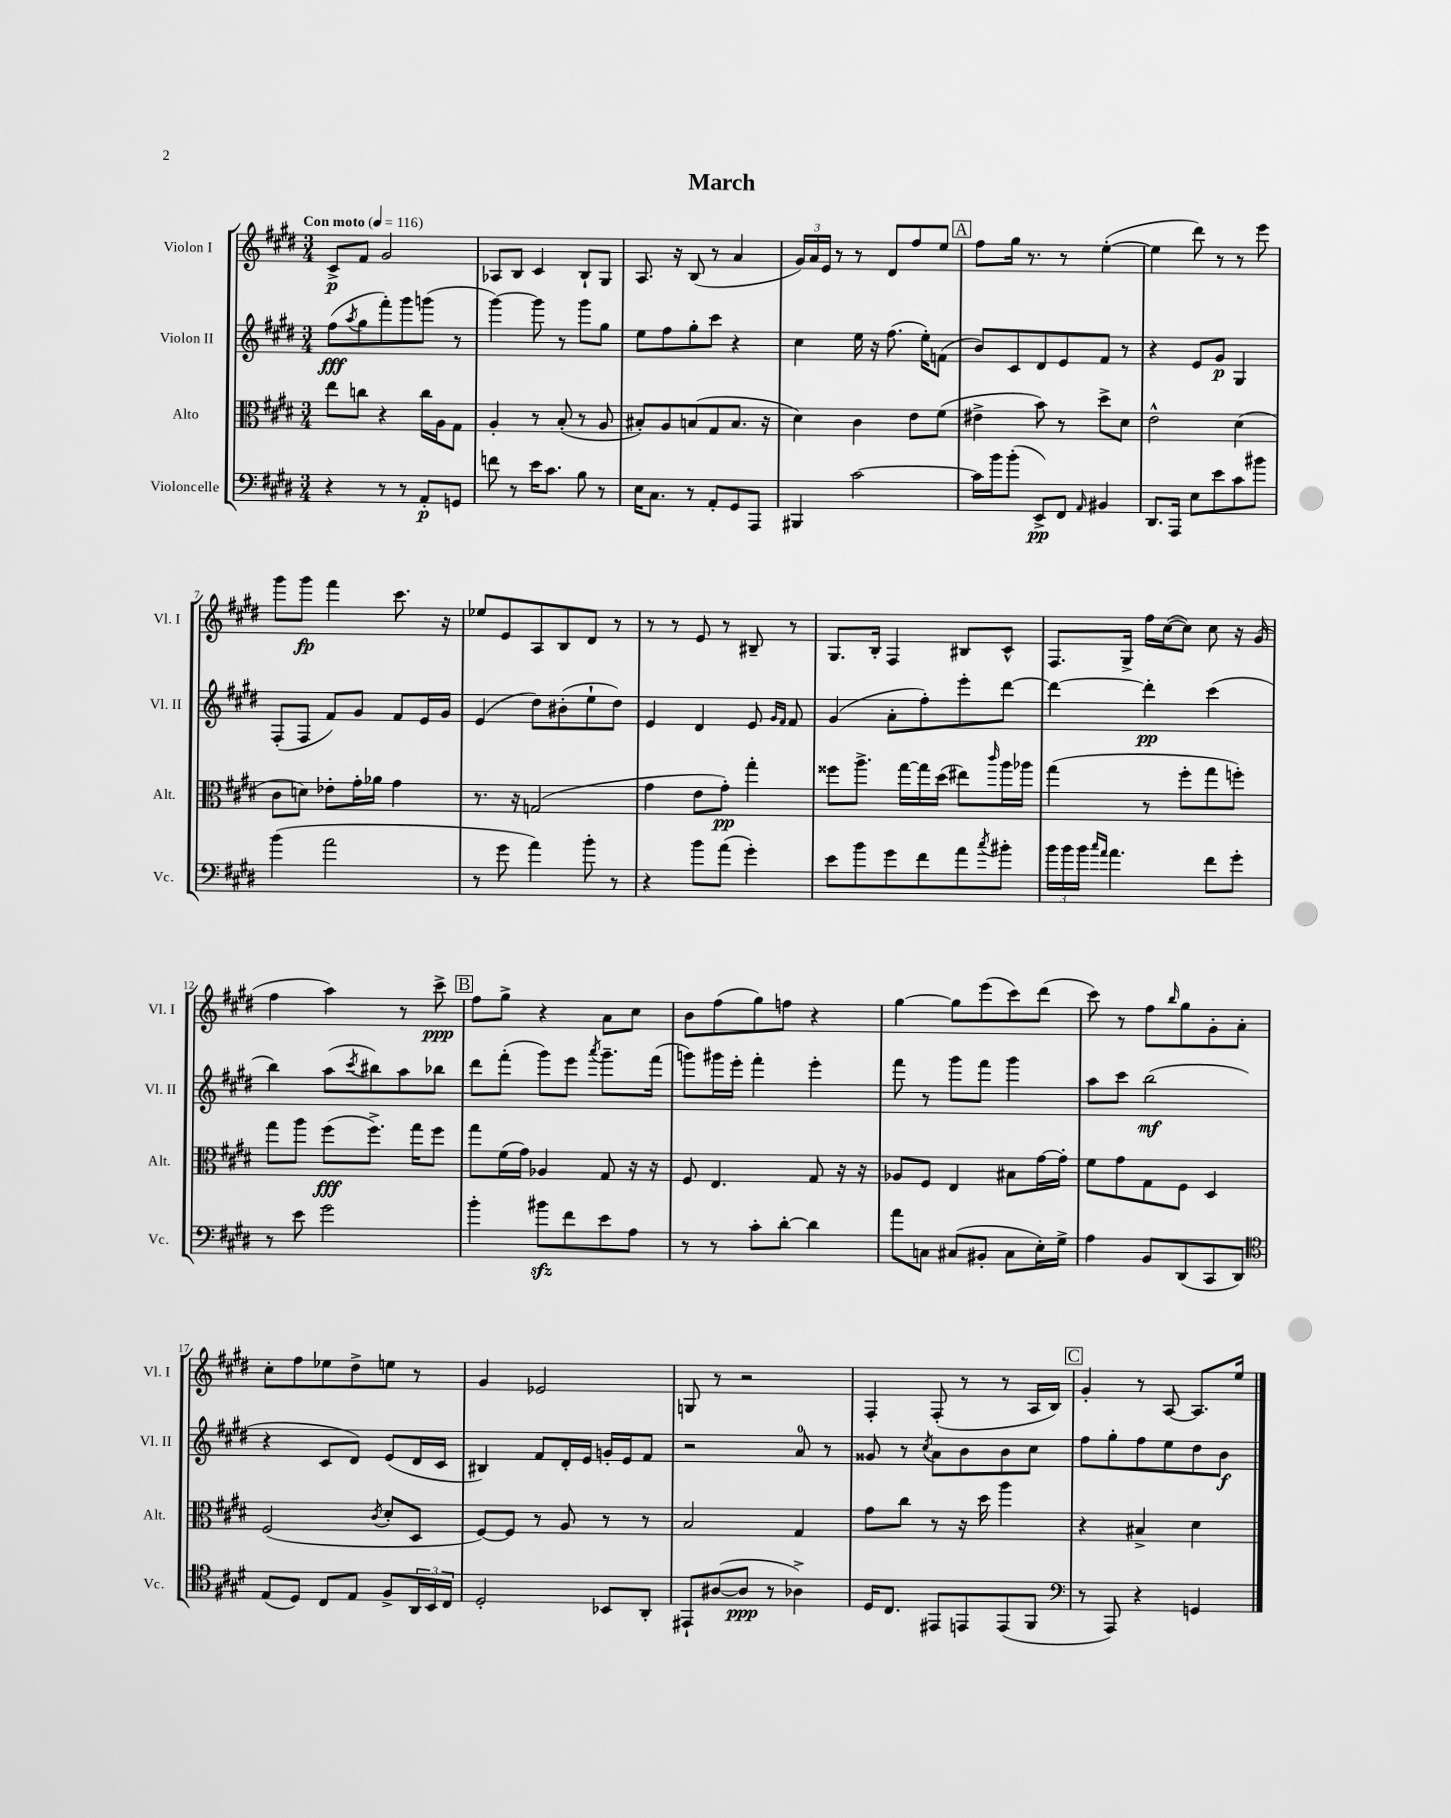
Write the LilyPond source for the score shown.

\header { title = "March" }
<<
\new StaffGroup <<
\new Staff = "s0" \with { instrumentName = "Violon I" shortInstrumentName = "Vl. I" } {
    \clef treble \key e \major \numericTimeSignature \time 3/4 \tempo "Con moto" 4 = 116
    cis'8->\p fis'8 gis'2 |
    aes8 b8 cis'4 b8-! gis8 |
    a8. r16 b8( r8 a'4 |
    \tuplet 3/2 { gis'16) a'16 e'16 } r8 r8 dis'8 fis''8 e''8 |
    \mark \markup { \box "A" } fis''8 gis''16 r8. r8 e''4~-.( |
    e''4 dis'''8) r8 r8 e'''8 |
    gis'''8 gis'''8\fp fis'''4 cis'''8. r16 |
    ees''8 e'8 a8 b8 dis'8 r8 |
    r8 r8 e'8 r8 bis8-- r8 |
    gis8. b16-. fis4 bis8 cis'8-^ |
    fis8. gis16-> fis''16 cis''16~( cis''8) cis''8 r16 gis'16( |
    fis''4 a''4) r8 cis'''8->\ppp |
    \mark \markup { \box "B" } fis''8 gis''8-> r4 a'8 cis''8 |
    b'8 fis''8( gis''8) f''8 r4 |
    gis''4~ gis''8 e'''8( cis'''8) dis'''8( |
    cis'''8) r8 fis''8 \grace { b''16 } gis''8 gis'8-. a'8-. |
    cis''8-. fis''8 ees''8 dis''8-> e''8 r8 |
    gis'4 ees'2 |
    g8 r8 r2 |
    fis4-. fis8-.( r8 r8 a16 b16) |
    \mark \markup { \box "C" } gis'4-. r8 a8~ a8. e''16 \bar "|." |
}
\new Staff = "s1" \with { instrumentName = "Violon II" shortInstrumentName = "Vl. II" } {
    \clef treble \key e \major \numericTimeSignature \time 3/4
    fis''8\fff( \acciaccatura { a''8 } gis''8 fis'''8-.) gis'''8 g'''8( r8 |
    gis'''4~) gis'''8 r8 gis'''8 gis''8 |
    e''8 fis''8 gis''8-. cis'''8 r4 |
    cis''4 e''16 r16 fis''8.( e''16-.) f'8( |
    \mark \markup { \box "A" } b'8) cis'8 dis'8 e'8 fis'8 r8 |
    r4 e'8 gis'8\p gis4 |
    fis8-.( fis8 fis'8) gis'8 fis'8 e'16 gis'16 |
    e'4( dis''8) bis'8-.( e''8-! dis''8) |
    e'4 dis'4 e'8 \grace { gis'16 fis'16 } fis'8 |
    gis'4( a'8-. fis''8-.) e'''8-. dis'''8~ |
    dis'''4~ dis'''4-.\pp cis'''4( |
    b''4) a''8( \acciaccatura { cis'''8 } bis''8) a''8 bes''8 |
    \mark \markup { \box "B" } dis'''8 fis'''8-.( gis'''8) e'''8 \acciaccatura { a'''8 } gis'''8.-- fis'''16( |
    g'''8) gis'''16 e'''16-. fis'''4-. e'''4-. |
    fis'''8 r8 gis'''8 fis'''8 gis'''4 |
    a''8 cis'''8 b''2\mf( |
    r4 cis'8 dis'8) e'8( dis'16 cis'16 |
    bis4) fis'8 dis'16-. e'16 g'16-. e'16 fis'8 |
    r2 a'8-0 r8 |
    gisis'8 r8 \acciaccatura { cis''8 } a'8 b'8 b'8 cis''8 |
    \mark \markup { \box "C" } fis''8 gis''8-. fis''8 e''8 dis''8 b'8\f \bar "|." |
}
\new Staff = "s2" \with { instrumentName = "Alto" shortInstrumentName = "Alt." } {
    \clef alto \key e \major \numericTimeSignature \time 3/4
    e''8 c''8 r4 c''16 a16 gis8 |
    a4-. r8 b8-.( r8 a8 |
    bis8-.) a8 b8( gis8 b8. r16 |
    dis'4) cis'4 e'8 fis'8( |
    \mark \markup { \box "A" } eis'4-> b'8) r8 dis''8-> dis'8 |
    e'2-^ dis'4( |
    cis'8 d'8) ees'8-. gis'16-. aes'16 gis'4 |
    r8. r16 g2( |
    gis'4 e'8 gis'8-.\pp) gis''4-. |
    fisis''8 a''8.-> gis''16~ gis''16 dis''16( eis''8) \grace { cis'''16 } a''16 aes''16 |
    gis''4( r8 fis''8-. gis''8 f''8-.) |
    gis''8 a''8 fis''8\fff( fis''8.->) gis''16 fis''8 |
    \mark \markup { \box "B" } gis''8 fis'16( gis'16) aes4 gis8 r16 r16 |
    fis8 e4. gis8 r16 r16 |
    aes8 fis8 e4 bis8 gis'16~ gis'16-. |
    fis'8 gis'8 gis8 fis8 dis4 |
    fis2( \acciaccatura { cis'8 } dis'8-. dis8 |
    fis8~) fis8 r8 a8 r8 r8 |
    b2 gis4 |
    gis'8 cis''8 r8 r16 dis''16 a''4 |
    \mark \markup { \box "C" } r4 bis4-> dis'4 \bar "|." |
}
\new Staff = "s3" \with { instrumentName = "Violoncelle" shortInstrumentName = "Vc." } {
    \clef bass \key e \major \numericTimeSignature \time 3/4
    r4 r8 r8 a,8-.\p g,8 |
    f'8 r8 e'16 cis'8. b8 r8 |
    e16 cis8. r8 a,8-. gis,8 a,,8 |
    bis,,4 cis'2~ |
    \mark \markup { \box "A" } cis'16 b'16 b'8-.( e,8->\pp) fis,8 \grace { a,16 } bis,4 |
    dis,8. a,,16 e8 e'8 cis'8 bis'8 |
    b'4( a'2 |
    r8 gis'8 a'4) b'8-. r8 |
    r4 b'8 a'8( gis'4-.) |
    e'8 b'8 gis'8 fis'8 a'8 \acciaccatura { cis''8 } bis'8-. |
    \tuplet 3/2 { b'16 b'16 b'16 } \grace { cis''16 a'16 } a'4. fis'8 gis'8-. |
    r8 e'8 gis'2 |
    \mark \markup { \box "B" } b'4-. bis'8\sfz fis'8 e'8 a8 |
    r8 r8 cis'8-. dis'8~-. dis'4 |
    a'8 c8 cis8( bis,8-. cis8 e16-.) gis16-> |
    a4 b,8 dis,8( cis,8 dis,8) |
    \clef tenor e8( dis8) cis8 e8 fis8-> \tuplet 3/2 { a,16 b,16 cis16 } |
    dis2-. bes,8 a,8-. |
    eis,8-! ais8~( ais8\ppp r8 aes4->) |
    dis16 cis8. eis,8 e,8 e,8( fis,8 |
    \mark \markup { \box "C" } \clef bass r8 a,,8) r4 g,4 \bar "|." |
}
>>
>>
